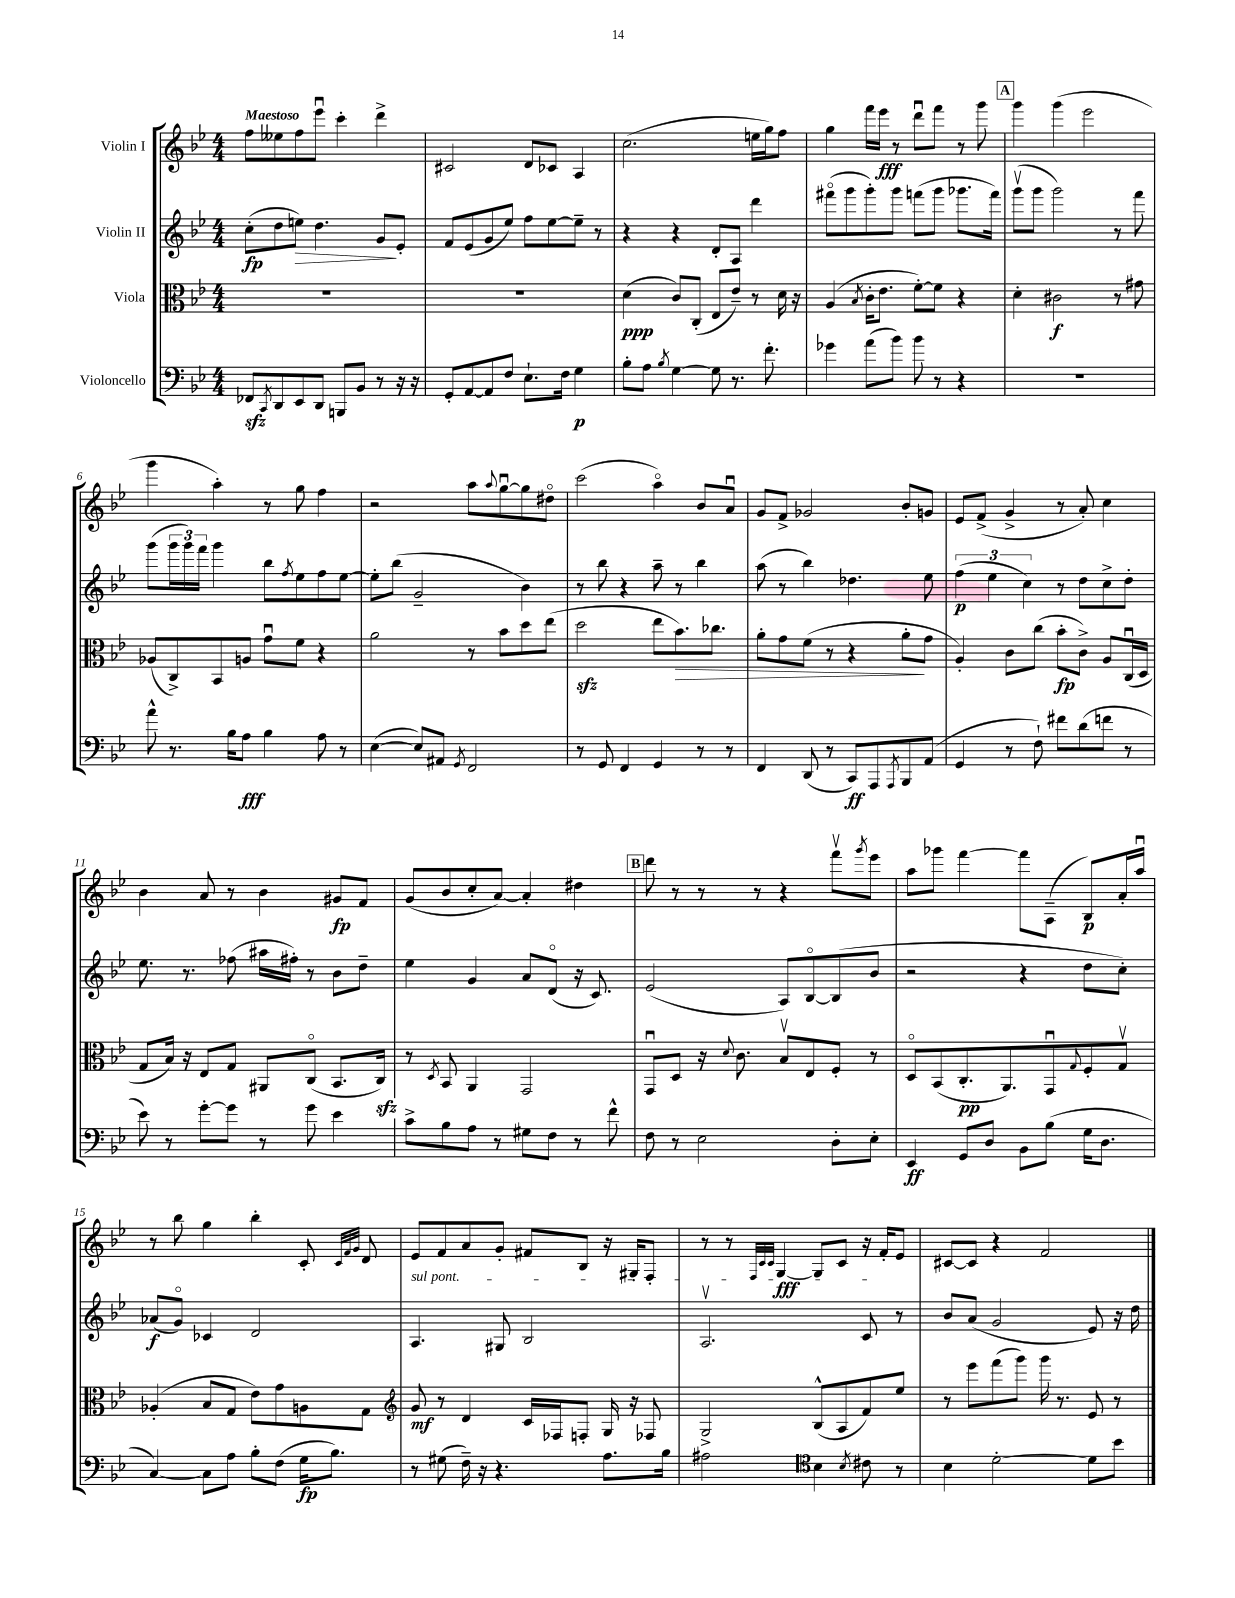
<<
\new StaffGroup <<
\new Staff = "s0" \with { instrumentName = "Violin I" } {
    \clef treble \key bes \major \numericTimeSignature \time 4/4 \tempo "Maestoso"
    f''8 eeses''8 f''8 ees'''8\downbow c'''4-. d'''4-> |
    cis'2 d'8 ces'8 a4 |
    c''2.( e''16 g''16) f''8 |
    g''4 f'''16 ees'''16\fff r8 d'''8\downbow f'''8 r8 g'''8 |
    \mark \markup { \box "A" } g'''4 g'''4( ees'''2 |
    g'''4 a''4-.) r8 g''8 f''4 |
    r2 a''8 \appoggiatura { a''8 } g''8~\downbow g''8 dis''8\flageolet |
    c'''2( a''4\flageolet) bes'8 a'8\downbow |
    g'8 f'8-> ges'2 bes'8-. g'8 |
    ees'8 f'8->( g'4-> r8 a'8-.) c''4 |
    bes'4 a'8 r8 bes'4 gis'8\fp f'8 |
    g'8( bes'8 c''8-. a'8~) a'4-. dis''4 |
    \mark \markup { \box "B" } d'''8 r8 r8 r8 r4 f'''8\upbow \acciaccatura { g'''8 } ees'''8 |
    a''8 ges'''8 f'''4~ f'''8 a8--( bes8\p) a'16-. a''16\downbow |
    r8 bes''8 g''4 bes''4-. c'8-. \grace { c'32 f'32 g'32 } d'8 |
    ees'8 f'8 a'8 g'8-. fis'8 bes8 r16 gis16-. f8-. |
    r8 r8 \grace { f32 c'32 c'32 } g4~\fff g8 c'8 r16 f'16-. ees'8 |
    cis'8~ cis'8 r4 f'2 \bar "|." |
}
\new Staff = "s1" \with { instrumentName = "Violin II" } {
    \clef treble \key bes \major \numericTimeSignature \time 4/4
    c''8-.\fp( d''8 e''8\>) d''4. g'8\! ees'8-. |
    f'8 ees'8( g'8 ees''8) f''8 ees''8~ ees''8-- r8 |
    r4 r4 d'8-. a8 d'''4 |
    fis'''8\flageolet( g'''8 g'''8-.) g'''8 f'''8( g'''8 ges'''8. f'''16) |
    \mark \markup { \box "A" } g'''8\upbow( g'''8 g'''2) r8 f'''8 |
    g'''8( \tuplet 3/2 { g'''16 g'''16) f'''16 } g'''4 bes''8 \acciaccatura { f''8 } ees''8 f''8 ees''8~ |
    ees''8-. bes''8( g'2-- bes'4) |
    r8 bes''8 r4 a''8-- r8 bes''4 |
    a''8( r8 bes''4) des''4. ees''8 |
    \tuplet 3/2 { f''4\p( ees''4 c''4) } r8 d''8 c''8-> d''8-. |
    ees''8. r8. fes''8( ais''16 fis''16-.) r8 bes'8 d''8-- |
    ees''4 g'4 a'8 d'8\flageolet( r16 c'8.) |
    \mark \markup { \box "B" } ees'2( a8) bes8~\flageolet bes8( bes'8 |
    r2 r4 d''8 c''8-.) |
    aes'8\f( g'8\flageolet) ces'4 d'2 |
    \once \override TextSpanner.bound-details.left.text = \markup { \italic "sul pont." } a4.\startTextSpan gis8 bes2 |
    a2.\upbow c'8\stopTextSpan r8 |
    bes'8 a'8( g'2 ees'8) r16 d''16 \bar "|." |
}
\new Staff = "s2" \with { instrumentName = "Viola" } {
    \clef alto \key bes \major \numericTimeSignature \time 4/4
    R1 |
    R1 |
    d'4\ppp( c'8) c8-.( ees8 ees'8--) r8 d'16 r16 |
    a4( \acciaccatura { bes8 } c'16-. ees'8. f'8~-.) f'8 r4 |
    \mark \markup { \box "A" } d'4-. cis'2\f r8 gis'8 |
    aes8( c8->) bes,8 a8 g'8\downbow f'8 r4 |
    a'2 r8 bes'8 d''8 ees''8( |
    d''2\sfz ees''8 bes'8.\>) ces''8. |
    a'8-. g'8 f'8( r8 r4 a'8-.\! g'8 |
    a4-.) c'8 c''8( bes'8-.\fp c'8->) a8 c16\downbow( d16 |
    g8 bes16) r16 ees8 g8 ais,8 c8\flageolet( bes,8. c16\sfz) |
    r8 \acciaccatura { d8 } bes,8 a,4 g,2 |
    \mark \markup { \box "B" } g,8\downbow d8 r16 \appoggiatura { d'8 } c'8. bes8\upbow ees8 f8-. r8 |
    d8\flageolet bes,8( c8.-.\pp a,8.) g,8\downbow \appoggiatura { g8 } f8-. g8\upbow |
    aes4-.( bes8 g8 ees'8) g'8 a8 g8 |
    \clef treble g'8\mf r8 d'4 c'16 fes16 f8-. g16 r16 fes8 |
    g2-> bes8-^( a8 f'8) ees''8 |
    r8 ees'''8 f'''8( g'''8) g'''16 r8. ees'8 r8 \bar "|." |
}
\new Staff = "s3" \with { instrumentName = "Violoncello" } {
    \clef bass \key bes \major \numericTimeSignature \time 4/4
    fes,8\sfz \acciaccatura { c,8 } d,8 ees,8 d,8 b,,8 bes,8 r8 r16 r16 |
    g,8-. a,8~ a,8 f8 ees8.-! f16 g4\p |
    bes8-. a8 \acciaccatura { bes8 } g4~ g8 r8. f'8.-. |
    ges'4 a'8( bes'8) bes'8 r8 r4 |
    \mark \markup { \box "A" } R1 |
    a'8-^ r8. bes16 a8\fff bes4 a8 r8 |
    ees4~( ees8) ais,8 \acciaccatura { g,8 } f,2 |
    r8 g,8 f,4 g,4 r8 r8 |
    f,4 d,8( r8 c,8\ff) a,,8 \acciaccatura { a,,8 } bes,,8 a,8( |
    g,4 r8 f8-!) fis'8 d'8( f'8 r8 |
    ees'8) r8 g'8~-. g'8 r8 g'8 ees'4 |
    c'8-> bes8 a8 r8 gis8 f8 r8 f'8-^ |
    \mark \markup { \box "B" } f8 r8 ees2 d8-. ees8-. |
    ees,4\ff g,8 d8 bes,8 bes8( g16 d8. |
    c4~) c8 a8 bes8-. f8( g16\fp bes8.) |
    r8 gis8( f16--) r16 r4. a8. bes16 |
    ais2 \clef tenor bes4 \acciaccatura { bes8 } cis'8 r8 |
    bes4 d'2~-. d'8 bes'8 \bar "|." |
}
>>
>>
